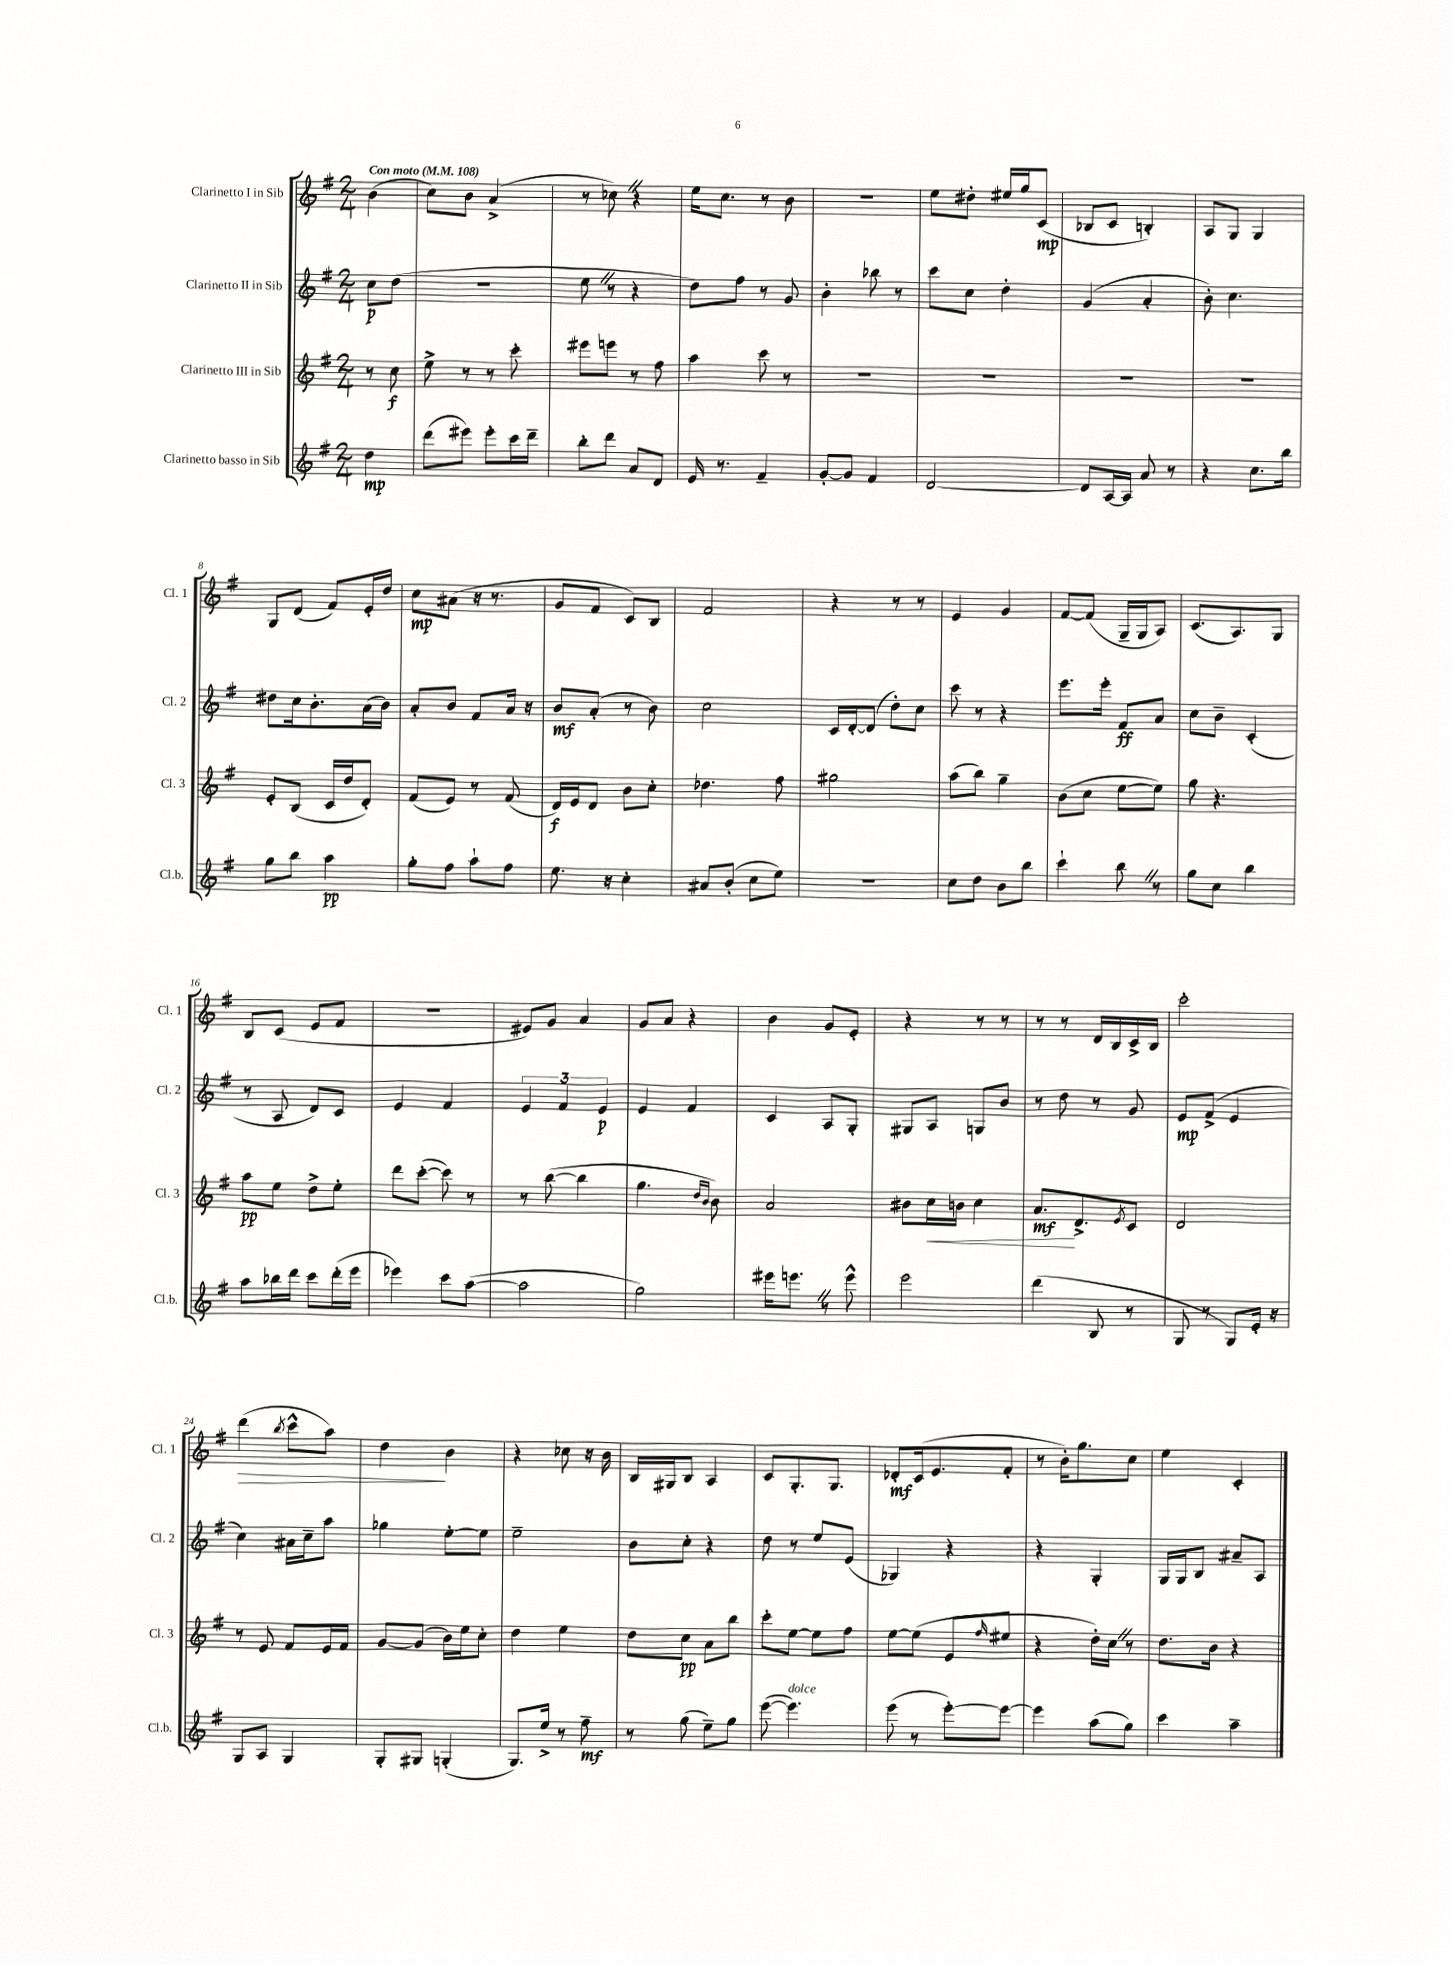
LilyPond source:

<<
\new StaffGroup <<
\new Staff = "s0" \with { instrumentName = "Clarinetto I in Sib" shortInstrumentName = "Cl. 1" } {
    \clef treble \key g \major \numericTimeSignature \time 2/4 \partial 4 \tempo "Con moto" 4 = 108
    b'4( |
    c''8) b'8 a'4->( |
    r8 ces''8) \once \override BreathingSign.text = \markup { \musicglyph "scripts.caesura.straight" } \breathe r4 |
    e''16 c''8. r8 b'8 |
    r2 |
    e''8 dis''8-. eis''16 g''16 c'8\mp( |
    bes8 c'8 b4-.) |
    a8 g8 g4 |
    g8 d'8( fis'8) e'16-. d''16 |
    c''8\mp ais'8( r16 r8. |
    g'8 fis'8 c'8) b8 |
    fis'2 |
    r4 r8 r8 |
    e'4 g'4 |
    fis'8~ fis'8( g16-- g16 a8) |
    c'8.( a8.) g8 |
    b8 c'8( e'8 fis'8 |
    r2 |
    eis'8) g'8 a'4 |
    g'8 a'8 r4 |
    b'4 g'8 e'8-. |
    r4 r8 r8 |
    r8 r8 d'16 b16 c'16-> b16 |
    c'''2-. |
    d'''4\>( \acciaccatura { b''8 } c'''8-^ a''8) |
    d''4\! b'4 |
    r4 ces''8 r16 b'16 |
    b16 gis16 b8 a4 |
    c'8 g8.-. g8. |
    des'8-.\mf c'16( e'8. fis'8-. |
    r8 b'16-.) g''8. c''8 |
    e''4 c'4-. \bar "|." |
}
\new Staff = "s1" \with { instrumentName = "Clarinetto II in Sib" shortInstrumentName = "Cl. 2" } {
    \clef treble \key g \major \numericTimeSignature \time 2/4 \partial 4
    c''8\p d''8( |
    R2 |
    e''8 \once \override BreathingSign.text = \markup { \musicglyph "scripts.caesura.straight" } \breathe r8 r4 |
    d''8) fis''8 r8 g'8 |
    b'4-. bes''8 r8 |
    c'''8 c''8 d''4-. |
    g'4( a'4-. |
    b'8-.) c''4. |
    dis''8 c''16 b'8.-. a'16( b'16) |
    a'8-. b'8 fis'8 a'16 r16 |
    b'8\mf a'8-.( r8 b'8) |
    c''2 |
    c'16 d'16~-. d'8( d''8-.) c''8 |
    c'''8 r8 r4 |
    e'''8. e'''16-. fis'8\ff a'8 |
    c''8 b'8-- c'4-.( |
    r8 a8 d'8) c'8 |
    e'4 fis'4 |
    \tuplet 3/2 { e'4 fis'4 e'4\p } |
    e'4 fis'4 |
    c'4 a8 g8-. |
    gis8 a8 g8 b'8 |
    r8 d''8 r8 g'8 |
    e'8\mp fis'8->( e'4 |
    c''4) ais'16 c''16-- a''8 |
    ges''4 e''8~-. e''8 |
    e''2-- |
    b'8 c''8-. r4 |
    d''8 r8 e''8 e'8( |
    ges4) r4 |
    r4 g4-. |
    g16 g16 b8 ais'8-- a8 \bar "|." |
}
\new Staff = "s2" \with { instrumentName = "Clarinetto III in Sib" shortInstrumentName = "Cl. 3" } {
    \clef treble \key g \major \numericTimeSignature \time 2/4 \partial 4
    r8 c''8\f |
    e''8-> r8 r8 c'''8-. |
    eis'''8 e'''8 r8 fis''8 |
    a''4 c'''8 r8 |
    R2 |
    R2 |
    R2 |
    R2 |
    e'8-. b8( c'16 d''16 d'8-.) |
    fis'8( e'8) r8 fis'8( |
    d'16\f) e'16 d'8 b'8 c''8-. |
    des''4. fis''8 |
    gis''2 |
    a''8( b''8) g''4-- |
    b'8( c''8 e''8~ e''8) |
    g''8 r4. |
    a''8\pp e''8 d''8-> e''8-. |
    d'''8 c'''8~-.( c'''8) r8 |
    r8 b''8~( b''4 |
    g''4. \grace { d''16 b'16 } b'8) |
    a'2 |
    bis'8 c''16\< b'16 c''4 |
    a'8.\mf\! d'8.-> \acciaccatura { e'8 } c'8 |
    d'2 |
    r8 e'8 fis'8 e'16 fis'16 |
    g'8~ g'8( b'16) e''16 c''8-. |
    d''4 e''4 |
    d''8 c''8\pp a'8 b''8 |
    c'''8-. e''8~ e''8 fis''8 |
    e''8~ e''8( e'8 \grace { fis''16 } eis''8 |
    r4 d''16-.) c''16 \once \override BreathingSign.text = \markup { \musicglyph "scripts.caesura.straight" } \breathe r8 |
    d''8. b'16 r4 \bar "|." |
}
\new Staff = "s3" \with { instrumentName = "Clarinetto basso in Sib" shortInstrumentName = "Cl.b." } {
    \clef treble \key g \major \numericTimeSignature \time 2/4 \partial 4
    d''4\mp |
    d'''8( eis'''8) eis'''8-. c'''16 d'''16-- |
    b''8-. d'''8 a'8 d'8 |
    e'16 r8. fis'4-- |
    g'8~-. g'8 fis'4 |
    d'2~ |
    d'8 a16~ a16 a'8 r8 |
    r4 c''8. b''16 |
    g''8 b''8 a''4\pp |
    g''8-. fis''8 a''8-! fis''8 |
    e''8. r16 c''4-. |
    ais'8 b'8-.( c''8 e''8) |
    R2 |
    c''8 d''8 b'8 b''8 |
    c'''4-! b''8 \once \override BreathingSign.text = \markup { \musicglyph "scripts.caesura.straight" } \breathe r8 |
    g''8 c''8 b''4 |
    a''8 bes''16 d'''16 c'''8 d'''16-.( e'''16 |
    ees'''4) c'''8 a''8~( |
    a''2 |
    g''2) |
    eis'''16 e'''8. \once \override BreathingSign.text = \markup { \musicglyph "scripts.caesura.straight" } \breathe r8 e'''8-^ |
    e'''2 |
    d'''4( b8 r8 |
    g8 r8 g8) e'16-. r16 |
    g8 a8 g4 |
    g8-. gis8 g4-.( |
    g8.) e''16-> r8 fis''8--\mf |
    r8 g''8( e''8--) g''8 |
    e'''8~( e'''4.^\markup { \italic "dolce" }) |
    e'''8( r8 e'''8~-.) e'''8~ |
    e'''4 a''8( g''8) |
    c'''4 a''4-- \bar "|." |
}
>>
>>
